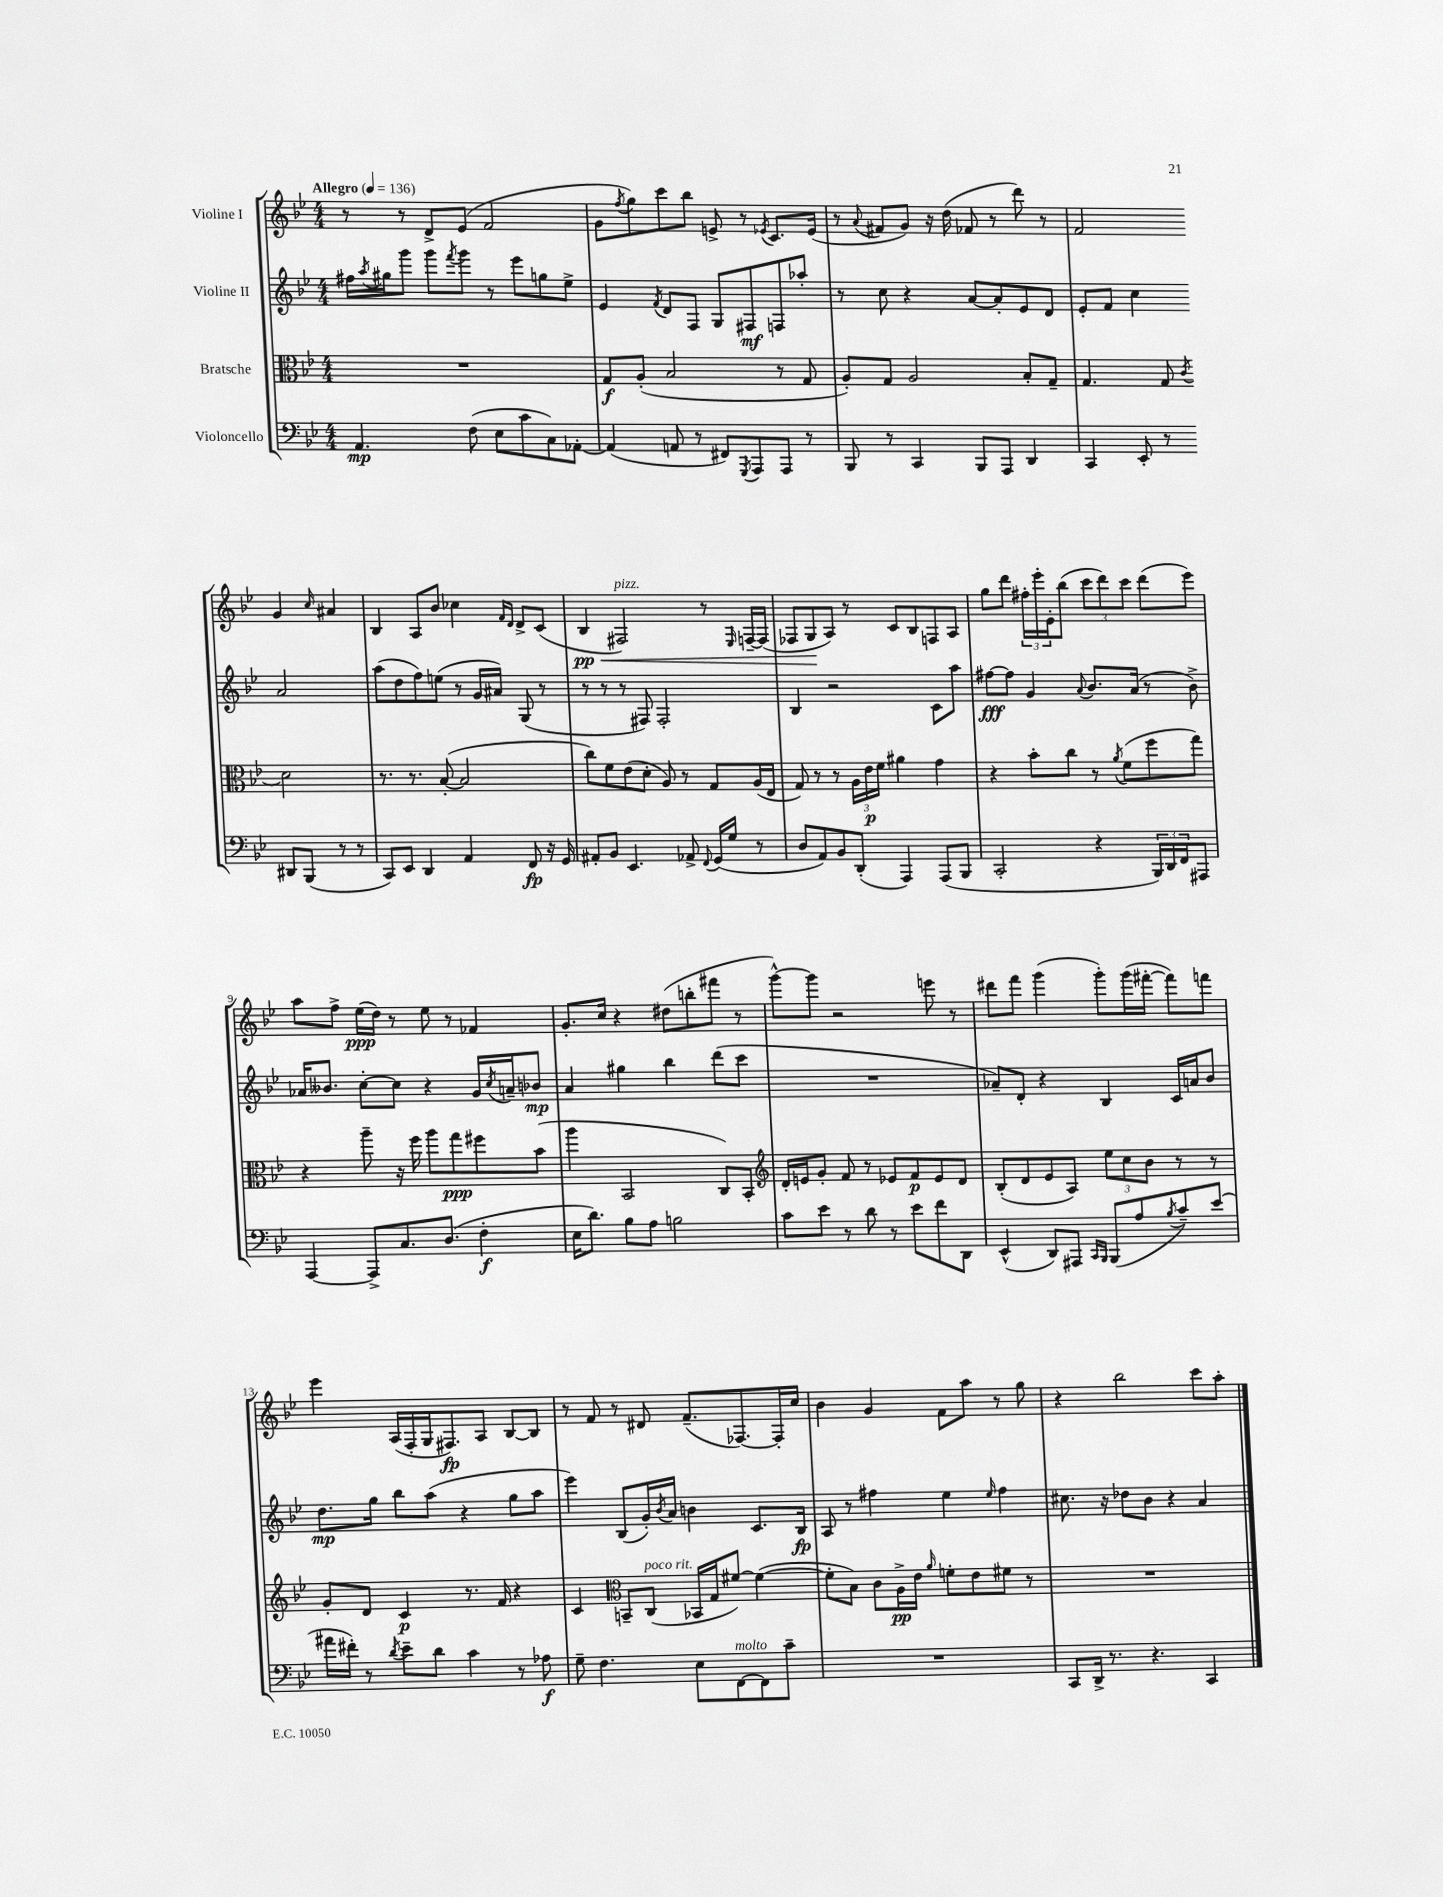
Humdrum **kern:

**kern	**dynam	**kern	**dynam	**kern	**dynam	**kern	**dynam
*part4	*part4	*part3	*part3	*part2	*part2	*part1	*part1
*staff4	*staff4	*staff3	*staff3	*staff2	*staff2	*staff1	*staff1
*I"Violoncello	*	*I"Bratsche	*	*I"Violine II	*	*I"Violine I	*
*clefF4	*	*clefC3	*	*clefG2	*	*clefG2	*
*k[b-e-]	*	*k[b-e-]	*	*k[b-e-]	*	*k[b-e-]	*
*M4/4	*	*M4/4	*	*M4/4	*	*M4/4	*
*MM136	*	*MM136	*	*MM136	*	*MM136	*
=1	=1	=1	=1	=1	=1	=1	=1
!	!	!	!	!	!	!LO:TX:a:B:t=Allegro	!
4.AA/	mp	1r	.	16ff#X\LL	.	8r	.
.	.	.	.	8qaa/	.	.	.
.	.	.	.	16gg#X\J	.	.	.
.	.	.	.	8ggg\J	.	8r	.
.	.	.	.	8ggg\L	.	8d^/L	.
.	.	.	.	8qfff/	.	.	.
(8F\	.	.	.	8ggg\J	.	(8e-/J	.
8E-\L	.	.	.	8r	.	2f/	.
8c\	.	.	.	8eee-\L	.	.	.
8C\)	.	.	.	8ggn\	.	.	.
[8AA-X'\J	.	.	.	8ee-^\J	.	.	.
=2	=2	=2	=2	=2	=2	=2	=2
(4AA-/]	.	8G/L	f	4e-/	.	8g\L	.
.	.	.	.	.	.	8qff/	.
.	.	(8A'/J	.	.	.	8gg\)	.
.	.	.	.	8qf/	.	.	.
8AAn/	.	2B-/	.	8d/L	.	8ccc\	.
8r	.	.	.	8F/J	.	8bb-\J	.
8FF#X/L)	.	.	.	8G/L	.	8en^/	.
8qGGG/	.	.	.	.	.	.	.
8AAA/	.	.	.	8F#X/	mf	8r	.
.	.	.	.	.	.	8qe-X/	.
8AAA/J	.	8r	.	8Fn/	.	8.c/L	.
8r	.	8G/	.	8aa-X'/J	.	.	.
.	.	.	.	.	.	(16e-/Jk	.
=3	=3	=3	=3	=3	=3	=3	=3
8BBB-/	.	8A'/L)	.	8r	.	8r	.
.	.	.	.	.	.	8qqa/	.
8r	.	8G/J	.	8cc\	.	8f#X/L	.
4CC/	.	2A/	.	4r	.	8g/J)	.
.	.	.	.	.	.	16r	.
.	.	.	.	.	.	(16dd\	.
8BBB-/L	.	.	.	[8a/L	.	8f-X/	.
8AAA/J	.	.	.	8a'/]	.	8r	.
4DD/	.	8B-'/L	.	8e-/	.	8ddd\)	.
.	.	8G~/J	.	8d/J	.	8r	.
=4	=4	=4	=4	=4	=4	=4	=4
4CC/	.	4.G/	.	8e-'/L	.	2f/	.
.	.	.	.	8f/J	.	.	.
8EE-'/	.	.	.	4cc\	.	.	.
8r	.	8G/	.	.	.	.	.
.	.	8qc/	.	.	.	.	.
8DD#X/L	.	2d\	.	2a/	.	4g/	.
(8BBB-/J	.	.	.	.	.	.	.
.	.	.	.	.	.	16qqcc/	.
8r	.	.	.	.	.	4a#X/	.
8r	.	.	.	.	.	.	.
!!LO:LB:g=z
=5	=5	=5	=5	=5	=5	=5	=5
8CC/L)	.	8.r	.	(8aa\L	.	4B-/	.
8EE-/J	.	.	.	8dd\	.	.	.
.	.	8.r	.	.	.	.	.
4DD/	.	.	.	8ff\)	.	8A/L	.
.	.	([8B-'/	.	(8een\J	.	8b-/J	.
4AA/	.	2B-/]	.	8r	.	4cc-X\	.
.	.	.	.	16g/LL	.	.	.
.	.	.	.	16a#X/JJ)	.	.	.
.	.	.	.	.	.	16qqf/LL	.
.	.	.	.	.	.	16qqd/JJ	.
8FF/	fp	.	.	(8G/	.	8d^/L	.
16r	.	.	.	8r	.	(8c/J	.
16GG/	.	.	.	.	.	.	.
=6	=6	=6	=6	=6	=6	=6	=6
!	!	!	!	!	!	!	!LO:HP:b
8AA#X'/L	.	8cc\L)	.	8r	.	4B-/	< pp
8BB-/J	.	8f\	.	8r	.	.	.
!	!	!	!	!	!	!LO:TX:a:i:t=pizz.	!
4.EE-/	.	(8e-\	.	8r	.	2F#X/)	.
.	.	8d'\J	.	8F#X/)	.	.	.
.	.	8A/)	.	2F#'/	.	.	.
8AA-X^/	.	8r	.	.	.	.	.
8qqFF/	.	.	.	.	.	.	.
(16GG/LL	.	8G/L	.	.	.	8r	.
16G/JJ	.	.	.	.	.	.	.
.	.	.	.	.	.	16qqE-/	.
8r	.	(16A/L	.	.	.	[16Fn~/LL	.
.	.	16E-/JJ	.	.	.	(16F/JJ]	.
=7	=7	=7	=7	=7	=7	=7	=7
8D/L	.	8G/)	.	4B-/	.	8F-X/L	.
8AA/)	.	8r	.	.	.	8G/	.
8BB-/	.	8r	.	2r	.	8A/J)	[
(8DD'/J	.	24A\LL	.	.	.	8r	.
.	.	24e-\	p	.	.	.	.
.	.	24f\JJ	.	.	.	.	.
4AAA/)	.	4a#X\	.	.	.	8c/L	.
.	.	.	.	.	.	8B-/	.
(8AAA/L	.	4g\	.	8c\L	.	8Fn/	.
8BBB-/J	.	.	.	8aa\J	.	8A/J	.
=8	=8	=8	=8	=8	=8	=8	=8
2CC'/	.	4r	.	[8ff#X\L	fff	8gg\L	.
.	.	.	.	8ff#\J]	.	8ddd\J	.
.	.	8b-'\L	.	4g/	.	24ff#X'\LL	.
.	.	.	.	.	.	24eee-'\	.
.	.	.	.	.	.	24e-'\J	.
.	.	8cc\J	.	.	.	(8bb-\J	.
.	.	.	.	8qqa/	.	.	.
4r	.	8r	.	8.b-/L	.	12ccc\L	.
.	.	.	.	.	.	12ddd\)	.
.	.	8qa/	.	.	.	.	.
.	.	(8f\L	.	.	.	.	.
.	.	.	.	.	.	12ccc\J	.
.	.	.	.	(16a/Jk	.	.	.
24BBB-/LL)	.	8ff\	.	8r	.	(8ddd\L	.
24DD/	.	.	.	.	.	.	.
24FF/J	.	.	.	.	.	.	.
8AAA#X/J	.	8gg\J)	.	8b-^\)	.	8eee-\J)	.
!!LO:LB:g=z
=9	=9	=9	=9	=9	=9	=9	=9
[4AAA/	.	4r	.	16a-X/KL	.	8aa\L	.
.	.	.	.	8.b--X/J	.	.	.
.	.	.	.	.	.	8ff^\J	.
8AAA^/L]	.	8aa~\	.	[8cc'\L	.	(16ee-\LL	ppp
.	.	.	.	.	.	16dd\JJ)	.
8.C/	.	16r	.	8cc\J]	.	8r	.
.	.	16ff\	.	.	.	.	.
.	.	8aa\L	.	4r	.	8ee-\	.
(8.D/J	.	.	.	.	.	.	.
.	.	8gg\	ppp	.	.	8r	.
4F'\	f	8ff#X\	.	16g/LL	.	4f-X/	.
.	.	.	.	8qcc/	.	.	.
.	.	.	.	16an~/J	.	.	.
.	.	(8b-\J	.	8b-X/J	mp	.	.
=10	=10	=10	=10	=10	=10	=10	=10
16E-\KL	.	4aa\	.	4a/	.	8.g'/L	.
8.d\J)	.	.	.	.	.	.	.
.	.	.	.	.	.	16cc/Jk	.
8B-\L	.	2BB-/	.	4gg#X\	.	4r	.
8A\J	.	.	.	.	.	.	.
2Bn\	.	.	.	4bb-\	.	(8dd#X\L	.
.	.	.	.	.	.	8bbn'\	.
.	.	8C/L)	.	(8ddd\L	.	8fff#X\J	.
.	.	8BB-'/J	.	8ccc\J	.	8r	.
=11	=11	=11	=11	=11	=11	=11	=11
*	*	*clefG2	*	*	*	*	*
8c\L	.	16d'/LL	.	1r	.	[8ggg^^\L)	.
.	.	16en/J	.	.	.	.	.
8e-\J	.	8g'/J	.	.	.	8ggg\J]	.
8r	.	8f/	.	.	.	2r	.
8d\	.	8r	.	.	.	.	.
8r	.	8e-X/L	.	.	.	.	.
8e-\L	.	8f/	p	.	.	.	.
8f\	.	8e-/	.	.	.	8eeen\	.
8DD\J	.	8d/J	.	.	.	8r	.
=12	=12	=12	=12	=12	=12	=12	=12
(4EE-^^/	.	(8B-'/L	.	8a-X~/L)	.	8ddd#X\L	.
.	.	8d/	.	8d'/J	.	8fff\J	.
8DD/L)	.	8e-/	.	4r	.	(4ggg\	.
8AAA#X/J	.	8A/J)	.	.	.	.	.
16qqCC/LL	.	.	.	.	.	.	.
16qqBBB-/JJ	.	.	.	.	.	.	.
(8BBB-/L	.	12ee-\L	.	4B-/	.	8ggg'\L)	.
.	.	12cc\	.	.	.	.	.
8A/	.	.	.	.	.	(16ggg\L	.
.	.	12b-\J	.	.	.	.	.
.	.	.	.	.	.	[16fff#X'\JJ	.
8qB-/	.	.	.	.	.	.	.
8c~/)	.	8r	.	16c/LL	.	8fff#\L])	.
.	.	.	.	16an/J	.	.	.
(8e-/J	.	8r	.	8b-/J	.	8fffn\J	.
!!LO:LB:g=z
=13	=13	=13	=13	=13	=13	=13	=13
16a#X\LL	.	8g'/L	.	8.dd\L	mp	4eee-\	.
16f#X'\JJ)	.	.	.	.	.	.	.
8r	.	8d/J	.	.	.	.	.
.	.	.	.	16gg\Jk	.	.	.
8qd/	.	.	.	.	.	.	.
8e-~\L	.	4c/	p	8bb-\L	.	(16A/LL	.
.	.	.	.	.	.	16F'/	.
8d\J	.	.	.	(8aa\J	.	16G/J	.
.	.	.	.	.	.	8.F#X/)	fp
4c\	.	8.r	.	4r	.	.	.
.	.	.	.	.	.	8A/J	.
.	.	16f/	.	.	.	.	.
8r	.	4r	.	8gg\L	.	[8B-/L	.
8A-X\	f	.	.	8aa\J	.	8B-/J]	.
=14	=14	=14	=14	=14	=14	=14	=14
8G~\	.	4c/	.	4eee-\)	.	8r	.
4.F\	.	.	.	.	.	8f/	.
*	*	*clefC3	*	*	*	*	*
.	.	8BBn~/L	.	(8B-/L	.	8r	.
!	!	!LO:TX:a:i:t=poco rit.	!	!	!	!	!
.	.	(8C/J	.	16g'/L)	.	8d#X/	.
.	.	.	.	8qb-/	.	.	.
.	.	.	.	16a/JJ	.	.	.
8E-\L	.	16BB-X/LL	.	4bn\	.	(8.f~/L	.
.	.	16G/J	.	.	.	.	.
!LO:TX:a:i:t=molto	!	!	!	!	!	!	!
[8FF\	.	[8f#X/J)	.	.	.	.	.
.	.	.	.	.	.	[8.F-X/)	.
8FF\]	.	(4f#\_	.	8.c/L	.	.	.
8c~\J	.	.	.	.	.	16F-'/L]	.
.	.	.	.	16B-/Jk	fp	16cc/JJ	.
=15	=15	=15	=15	=15	=15	=15	=15
1r	.	8f#'\L]	.	8A/	.	4b-\	.
.	.	8B-\J)	.	8r	.	.	.
.	.	8c\L	.	4ff#X\	.	4g/	.
.	.	16A^\L	pp	.	.	.	.
.	.	16e-\JJ	.	.	.	.	.
.	.	16qqa/	.	.	.	.	.
.	.	8fn'\L	.	4ee-\	.	8f\L	.
.	.	8e-\	.	.	.	8aa\J	.
.	.	.	.	16qqee-/	.	.	.
.	.	8f#X\J	.	4ff#\	.	8r	.
.	.	8r	.	.	.	8gg\	.
=16	=16	=16	=16	=16	=16	=16	=16
8CC/L	.	1r	.	8.cc#X\	.	4r	.
16DD^/Jk	.	.	.	.	.	.	.
8.r	.	.	.	16r	.	.	.
.	.	.	.	8dd-X\L	.	2bb-\	.
4.r	.	.	.	8b-\J	.	.	.
.	.	.	.	4r	.	.	.
4CC/	.	.	.	4a/	.	8ccc\L	.
.	.	.	.	.	.	8aa'\J	.
==	==	==	==	==	==	==	==
*-	*-	*-	*-	*-	*-	*-	*-
